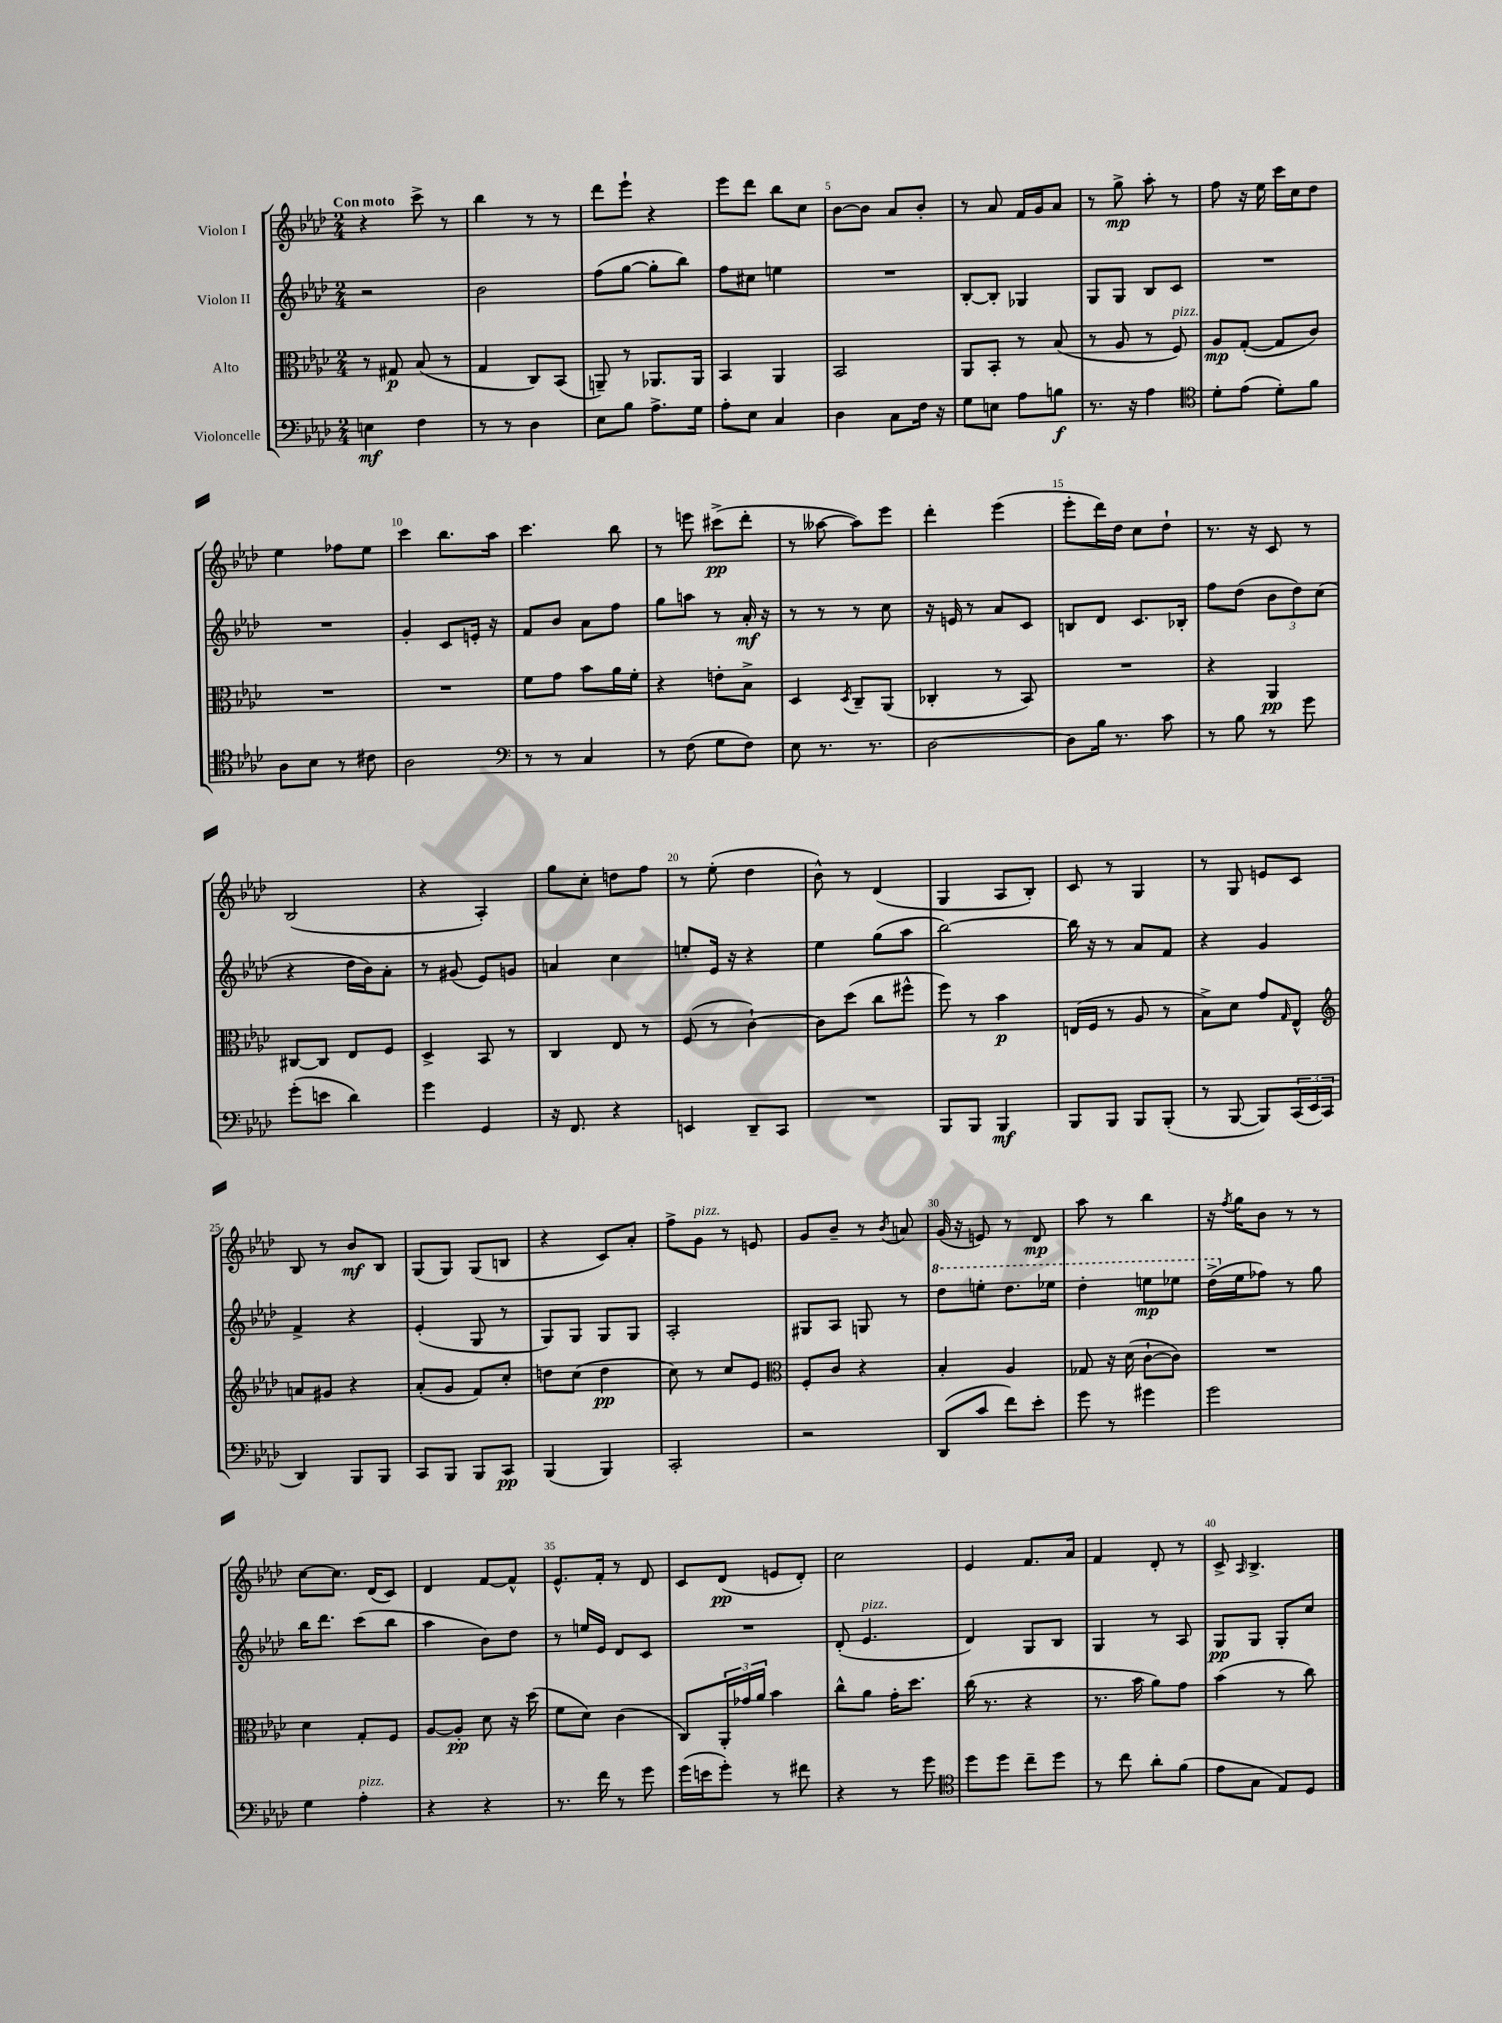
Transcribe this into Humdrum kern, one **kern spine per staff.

**kern	**dynam	**kern	**dynam	**kern	**dynam	**kern	**dynam
*part4	*part4	*part3	*part3	*part2	*part2	*part1	*part1
*staff4	*staff4	*staff3	*staff3	*staff2	*staff2	*staff1	*staff1
*I"Violoncelle	*	*I"Alto	*	*I"Violon II	*	*I"Violon I	*
*clefF4	*	*clefC3	*	*clefG2	*	*clefG2	*
*k[b-e-a-d-]	*	*k[b-e-a-d-]	*	*k[b-e-a-d-]	*	*k[b-e-a-d-]	*
*M2/4	*	*M2/4	*	*M2/4	*	*M2/4	*
=1	=1	=1	=1	=1	=1	=1	=1
!	!	!	!	!	!	!LO:TX:a:B:t=Con moto	!
4En\	mf	8r	.	2r	.	4r	.
.	.	8G#X/	p	.	.	.	.
4F\	.	(8B-/	.	.	.	8ccc^\	.
.	.	8r	.	.	.	8r	.
=2	=2	=2	=2	=2	=2	=2	=2
8r	.	4G/	.	2b-\	.	4bb-\	.
8r	.	.	.	.	.	.	.
4D-\	.	8C/L)	.	.	.	8r	.
.	.	(8BB-/J	.	.	.	8r	.
=3	=3	=3	=3	=3	=3	=3	=3
8E-\L	.	8AAn~/)	.	(8ff\L	.	8ddd-\L	.
8B-\J	.	8r	.	[8gg\J	.	8eee-`\J	.
8.A-^\L	.	8.AA-X/L	.	8gg'\L]	.	4r	.
.	.	.	.	8bb-\J)	.	.	.
16G\Jk	.	16AA-/Jk	.	.	.	.	.
=4	=4	=4	=4	=4	=4	=4	=4
8A-'\L	.	4BB-/	.	8ff\L	.	8eee-\L	.
8E-\J	.	.	.	8cc#X\J	.	8ddd-\J	.
4C/	.	4AA-/	.	4een\	.	8bb-\L	.
.	.	.	.	.	.	8cc\J	.
=5	=5	=5	=5	=5	=5	=5	=5
4D-\	.	2BB-/	.	2r	.	[8b-\L	.
.	.	.	.	.	.	8b-\J]	.
8C\L	.	.	.	.	.	8a-/L	.
16F\Jk	.	.	.	.	.	8b-'/J	.
16r	.	.	.	.	.	.	.
=6	=6	=6	=6	=6	=6	=6	=6
8G\L	.	8AA-/L	.	[8B-'/L	.	8r	.
8En\J	.	8BB-'/J	.	8B-'/J]	.	8a-/	.
8A-\L	.	8r	.	4G-X/	.	16f/LL	.
.	.	.	.	.	.	16g/J	.
8Bn\J	f	(8B-/	.	.	.	8a-/J	.
=7	=7	=7	=7	=7	=7	=7	=7
8.r	.	8r	.	8G/L	.	8r	.
.	.	8A-/	.	8G/J	.	8gg^\	mp
16r	.	.	.	.	.	.	.
4A-\	.	8r	.	8B-/L	.	8aa-'\	.
!	!	!LO:TX:a:i:t=pizz.	!	!	!	!	!
.	.	8F/)	.	8c/J	.	8r	.
=8	=8	=8	=8	=8	=8	=8	=8
*clefC4	*	*	*	*	*	*	*
8d-'\L	.	8A-/L	mp	2r	.	8ff\	.
(8e-\J	.	([8G'/J	.	.	.	16r	.
.	.	.	.	.	.	16ee-\	.
8d-'\L)	.	8G/L]	.	.	.	16ccc\LL	.
.	.	.	.	.	.	16cc\J	.
8f\J	.	8c/J)	.	.	.	8dd-\J	.
!!LO:LB:g=z
=9	=9	=9	=9	=9	=9	=9	=9
8A-\L	.	2r	.	2r	.	4ee-\	.
8B-\J	.	.	.	.	.	.	.
8r	.	.	.	.	.	8ff-X\L	.
8c#X\	.	.	.	.	.	8ee-\J	.
=10	=10	=10	=10	=10	=10	=10	=10
2A-\	.	2r	.	4g'/	.	4ccc\	.
.	.	.	.	8c/L	.	8.bb-\L	.
.	.	.	.	16en'/Jk	.	.	.
.	.	.	.	16r	.	16aa-\Jk	.
=11	=11	=11	=11	=11	=11	=11	=11
*clefF4	*	*	*	*	*	*	*
8r	.	8f\L	.	8f/L	.	4.ccc\	.
8r	.	8g\J	.	8b-/J	.	.	.
4C/	.	8b-\L	.	8a-\L	.	.	.
.	.	16a-\L	.	8ff\J	.	8bb-\	.
.	.	16f'\JJ	.	.	.	.	.
=12	=12	=12	=12	=12	=12	=12	=12
8r	.	4r	.	8gg\L	.	8r	.
(8F\	.	.	.	8aan\J	.	8eeen\	.
8G\L	.	8en'\L	.	8r	.	(8ccc#X^\L	pp
8F\J)	.	8B-^\J	.	16a-'/	mf	8ddd-'\J	.
.	.	.	.	16r	.	.	.
=13	=13	=13	=13	=13	=13	=13	=13
8E-\	.	4D-/	.	8r	.	8r	.
8.r	.	.	.	8r	.	[8aa--X\	.
.	.	8qD-/	.	.	.	.	.
.	.	8C~/L	.	8r	.	8aa--\L])	.
8.r	.	.	.	.	.	.	.
.	.	(8AA-/J	.	8cc\	.	8eee-\J	.
=14	=14	=14	=14	=14	=14	=14	=14
[2D-\	.	4C-X'/	.	16r	.	4ddd-'\	.
.	.	.	.	16en/	.	.	.
.	.	.	.	8r	.	.	.
.	.	8r	.	8a-/L	.	(4eee-\	.
.	.	8BB-/)	.	8c/J	.	.	.
=15	=15	=15	=15	=15	=15	=15	=15
8D-\L]	.	2r	.	8Bn/L	.	8eee-'\L	.
16B-\Jk	.	.	.	8d-/J	.	16ddd-\L)	.
8.r	.	.	.	.	.	16dd-\JJ	.
.	.	.	.	8.c/L	.	8cc\L	.
8c\	.	.	.	.	.	8dd-`\J	.
.	.	.	.	16B-X'/Jk	.	.	.
=16	=16	=16	=16	=16	=16	=16	=16
8r	.	4r	.	8ff\L	.	8.r	.
8B-\	.	.	.	(8dd-\J	.	.	.
.	.	.	.	.	.	16r	.
8r	.	4AA-/	pp	12b-\L	.	8c/	.
.	.	.	.	12dd-\)	.	.	.
8g\	.	.	.	.	.	8r	.
.	.	.	.	(12cc\J	.	.	.
!!LO:LB:g=z
=17	=17	=17	=17	=17	=17	=17	=17
(8g'\L	.	[8C#X/L	.	4r	.	(2B-/	.
8en\J	.	8C#/J]	.	.	.	.	.
4d-\)	.	8E-/L	.	16dd-\LL	.	.	.
.	.	.	.	16b-\J)	.	.	.
.	.	8F/J	.	8a-'\J	.	.	.
=18	=18	=18	=18	=18	=18	=18	=18
4g\	.	4D-^/	.	8r	.	4r	.
.	.	.	.	(8g#X/	.	.	.
4GG/	.	8BB-/	.	8e-/L)	.	4A-'/)	.
.	.	8r	.	8gn/J	.	.	.
=19	=19	=19	=19	=19	=19	=19	=19
16r	.	4C/	.	4an/	.	8gg\L	.
8.FF/	.	.	.	.	.	.	.
.	.	.	.	.	.	8cc'\J	.
4r	.	8E-/	.	4cc\	.	8ddn\L	.
.	.	8r	.	.	.	8ff\J	.
=20	=20	=20	=20	=20	=20	=20	=20
4EEn/	.	(8F/	.	8een'/L	.	8r	.
.	.	8r	.	16e-/Jk	.	(8ee-'\	.
.	.	.	.	16r	.	.	.
8DD-~/L	.	[4c`\)	.	4r	.	4dd-\	.
8CC/J	.	.	.	.	.	.	.
=21	=21	=21	=21	=21	=21	=21	=21
2r	.	8c\L]	.	4ee-\	.	8b-^^\)	.
.	.	(8dd-\J	.	.	.	8r	.
.	.	8cc\L	.	(8gg\L	.	(4d-/	.
.	.	8ff#X^^\J	.	8aa-\J	.	.	.
=22	=22	=22	=22	=22	=22	=22	=22
8BBB-/L	.	8ff\)	.	[2bb-\)	.	4G/	.
8BBB-/J	.	8r	.	.	.	.	.
4BBB-/	mf	4b-\	p	.	.	8A-/L	.
.	.	.	.	.	.	8B-'/J)	.
=23	=23	=23	=23	=23	=23	=23	=23
8BBB-/L	.	(16En/LL	.	16bb-\]	.	8c/	.
.	.	16F/JJ	.	16r	.	.	.
8BBB-/J	.	8r	.	8r	.	8r	.
8BBB-/L	.	8A-/	.	8a-/L	.	4G/	.
(8BBB-'/J	.	8r	.	8f/J	.	.	.
=24	=24	=24	=24	=24	=24	=24	=24
8r	.	8B-^\L)	.	4r	.	8r	.
[8BBB-/	.	8d-\J	.	.	.	8G/	.
8BBB-/L])	.	8g/L	.	4g/	.	8en/L	.
.	.	16qqG/	.	.	.	.	.
(24CC/L	.	8E-^^/J	.	.	.	8c/J	.
24EE-/	.	.	.	.	.	.	.
24CC/JJ	.	.	.	.	.	.	.
!!LO:LB:g=z
=25	=25	=25	=25	=25	=25	=25	=25
*	*	*clefG2	*	*	*	*	*
4DD-/)	.	8an/L	.	4f^/	.	8B-/	.
.	.	8g#X/J	.	.	.	8r	.
8BBB-/L	.	4r	.	4r	.	8b-/L	mf
8BBB-/J	.	.	.	.	.	8B-/J	.
=26	=26	=26	=26	=26	=26	=26	=26
8CC/L	.	(8a-'/L	.	(4e-'/	.	(8G/L	.
8BBB-/J	.	8g/J	.	.	.	8G/J)	.
8BBB-/L	.	8f/L)	.	8G/	.	(8G/L	.
8CC/J	pp	8cc'/J	.	8r	.	8Bn/J	.
=27	=27	=27	=27	=27	=27	=27	=27
(4BBB-/	.	8ddn\L	.	8G/L)	.	4r	.
.	.	(8cc\J	.	8G/J	.	.	.
4BBB-/)	.	4dd\	pp	8G/L	.	8c/L)	.
.	.	.	.	8G/J	.	8a-'/J	.
=28	=28	=28	=28	=28	=28	=28	=28
2CC'/	.	8cc\)	.	2A-'/	.	8ff^\L	.
!	!	!	!	!	!	!LO:TX:a:i:t=pizz.	!
.	.	8r	.	.	.	8g\J	.
.	.	8cc/L	.	.	.	8r	.
.	.	8e-/J	.	.	.	8en/	.
=29	=29	=29	=29	=29	=29	=29	=29
*	*	*clefC3	*	*	*	*	*
2r	.	8F'/L	.	8G#X/L	.	8g/L	.
.	.	8c/J	.	8A-/J	.	8b-~/J	.
.	.	4r	.	8Gn/	.	8r	.
.	.	.	.	.	.	8qb-/	.
.	.	.	.	8r	.	8an/	.
=30	=30	=30	=30	=30	=30	=30	=30
*	*	*	*	*8va	*	*	*
(8DD-/L	.	4B-'/	.	8ddd-\L	.	(16g/	.
.	.	.	.	.	.	16r	.
8c/J	.	.	.	8eeen'\J	.	8en/)	.
8f\L)	.	4A-/	.	8.ddd-\L	.	8r	.
8e-'\J	.	.	.	.	.	8d-/	mp
.	.	.	.	16eee-X\Jk	.	.	.
=31	=31	=31	=31	=31	=31	=31	=31
8g\	.	8G-X/	.	4ddd-'\	.	8aa-\	.
8r	.	16r	.	.	.	8r	.
.	.	(16d-\	.	.	.	.	.
4g#X\	.	[8c`\L	.	8eeen\L	mp	4bb-\	.
.	.	8c\J])	.	8eee-X\J	.	.	.
=32	=32	=32	=32	=32	=32	=32	=32
2g\	.	2r	.	(16ddd-^\LL	.	16r	.
.	.	.	.	.	.	8qff/	.
*	*	*	*	*X8va	*	*	*
.	.	.	.	16ee-\J	.	16gg\KL	.
.	.	.	.	8ff-X\J)	.	8b-\J	.
.	.	.	.	8r	.	8r	.
.	.	.	.	8gg\	.	8r	.
!!LO:LB:g=z
=33	=33	=33	=33	=33	=33	=33	=33
4G\	.	4d-\	.	16bb-\KL	.	[8cc\L	.
.	.	.	.	8.ddd-\J	.	.	.
.	.	.	.	.	.	8.cc\J]	.
!LO:TX:a:i:t=pizz.	!	!	!	!	!	!	!
4A-'\	.	8G'/L	.	(8ccc\L	.	.	.
.	.	.	.	.	.	(16d-/KL	.
.	.	8F/J	.	8bb-\J	.	8c/J)	.
=34	=34	=34	=34	=34	=34	=34	=34
4r	.	[8A-/L	.	4aa-\	.	4d-/	.
.	.	8A-'/J]	pp	.	.	.	.
4r	.	8d-\	.	8b-\L)	.	[8f/L	.
.	.	16r	.	8dd-\J	.	8f^^/J]	.
.	.	(16dd-\	.	.	.	.	.
=35	=35	=35	=35	=35	=35	=35	=35
8.r	.	8f\L	.	8r	.	8.e-^^/L	.
.	.	8d-\J)	.	16een/LL	.	.	.
16f\	.	.	.	16e-/JJ	.	16f'/Jk	.
8r	.	(4c\	.	8d-/L	.	8r	.
8g\	.	.	.	8c/J	.	8d-/	.
=36	=36	=36	=36	=36	=36	=36	=36
(16g\LL	.	8C/L)	.	2r	.	8c/L	.
16en\J	.	.	.	.	.	.	.
8g'\J)	.	24AA-'/L	.	.	.	(8d-/J	pp
.	.	24g-X/	.	.	.	.	.
.	.	24a-/JJ	.	.	.	.	.
8r	.	4b-\	.	.	.	8en/L	.
8f#X\	.	.	.	.	.	8d-'/J)	.
=37	=37	=37	=37	=37	=37	=37	=37
4r	.	8cc^^\L	.	(8d-'/	.	2cc\	.
!	!	!	!	!LO:TX:a:i:t=pizz.	!	!	!
.	.	8a-\J	.	4.e-/	.	.	.
8r	.	16g'\KL	.	.	.	.	.
.	.	8.dd-\J	.	.	.	.	.
8g\	.	.	.	.	.	.	.
=38	=38	=38	=38	=38	=38	=38	=38
*clefC4	*	*	*	*	*	*	*
8dd-\L	.	(16cc\	.	4d-/)	.	4e-/	.
.	.	8.r	.	.	.	.	.
8dd-\J	.	.	.	.	.	.	.
8cc~\L	.	4r	.	8G/L	.	8.f/L	.
8dd-\J	.	.	.	8B-/J	.	.	.
.	.	.	.	.	.	16a-/Jk	.
=39	=39	=39	=39	=39	=39	=39	=39
8r	.	8.r	.	4G/	.	4f/	.
8cc\	.	.	.	.	.	.	.
.	.	16b-\	.	.	.	.	.
8a-'\L	.	8a-\L)	.	8r	.	8d-'/	.
(8f\J	.	8g\J	.	8A-/	.	8r	.
=40	=40	=40	=40	=40	=40	=40	=40
8e-\L	.	(4b-\	.	8G/L	pp	8c^/	.
.	.	.	.	.	.	16qqA-/	.
8G\J	.	.	.	8G/J	.	4.B-^/	.
8E-/L)	.	8r	.	8G'/L	.	.	.
8D-/J	.	8cc\)	.	8cc/J	.	.	.
==	==	==	==	==	==	==	==
*-	*-	*-	*-	*-	*-	*-	*-
